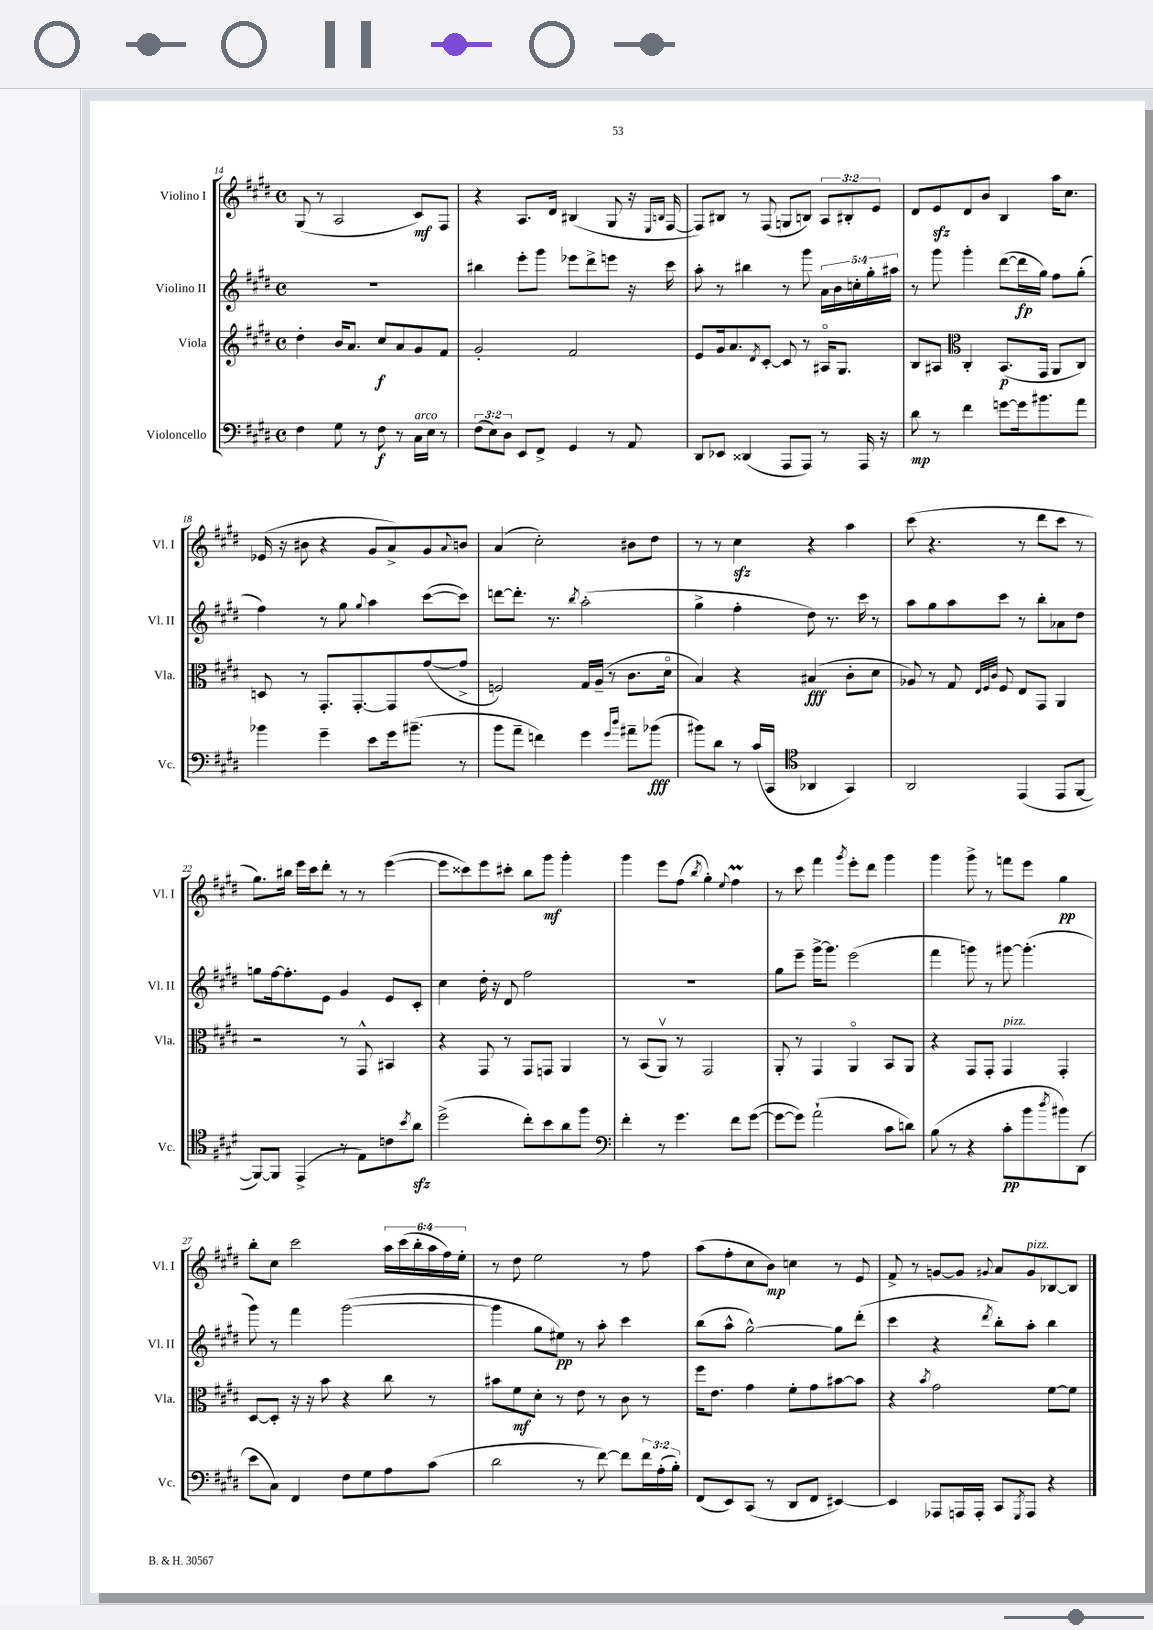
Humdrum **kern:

**kern	**dynam	**kern	**dynam	**kern	**dynam	**kern	**dynam
*part4	*part4	*part3	*part3	*part2	*part2	*part1	*part1
*staff4	*staff4	*staff3	*staff3	*staff2	*staff2	*staff1	*staff1
*I"Violoncello	*	*I"Viola	*	*I"Violino II	*	*I"Violino I	*
*I'Vc.	*	*I'Vla.	*	*I'Vl. II	*	*I'Vl. I	*
*clefF4	*	*clefG2	*	*clefG2	*	*clefG2	*
*k[f#c#g#d#]	*	*k[f#c#g#d#]	*	*k[f#c#g#d#]	*	*k[f#c#g#d#]	*
*M4/4	*	*M4/4	*	*M4/4	*	*M4/4	*
*met(c)	*	*met(c)	*	*met(c)	*	*met(c)	*
=14	=14	=14	=14	=14	=14	=14	=14
4F#\	.	4dd#'\	.	1r	.	(8G#/	.
.	.	.	.	.	.	8r	.
8G#\	.	16b/KL	.	.	.	2A/	.
.	.	8.a/J	.	.	.	.	.
8r	.	.	.	.	.	.	.
8F#\	f	8cc#/L	f	.	.	.	.
8r	.	8a/	.	.	.	.	.
!LO:TX:a:i:t=arco	!	!	!	!	!	!	!
16C#\LL	.	8g#/	.	.	.	8c#/L)	mf
16E\JJ	.	.	.	.	.	.	.
8r	.	8f#/J	.	.	.	8F#/J	.
=15	=15	=15	=15	=15	=15	=15	=15
(12F#\L	.	2g#'/	.	4bb#X\	.	4r	.
12E\)	.	.	.	.	.	.	.
12D#\J	.	.	.	.	.	.	.
8EE/L	.	.	.	8eee'\L	.	8.A/L	.
8FF#^/J	.	.	.	8ggg#\J	.	.	.
.	.	.	.	.	.	16d#/Jk	.
4GG#/	.	2f#/	.	8eee-X\L	.	(4B#X/	.
.	.	.	.	8ddd#^\	.	.	.
8r	.	.	.	8eeen\J	.	8G#/	.
8AA/	.	.	.	16r	.	16r	.
.	.	.	.	.	.	16qqE/LL	.
.	.	.	.	.	.	16qqBn/JJ	.
.	.	.	.	16ccc#\	.	[16F#/	.
=16	=16	=16	=16	=16	=16	=16	=16
8DD#/L	.	8e/L	.	8aa'\	.	8F#/L])	.
8EE-X/J	.	16g#/k	.	8r	.	8B#X/J	.
.	.	8.a/	.	.	.	.	.
(4DD##X/	.	.	.	4bb#X\	.	8r	.
.	.	8qd#/	.	.	.	.	.
.	.	[8c#'/J	.	.	.	(8F#/	.
8AAA/L	.	8c#/]	.	8r	.	8Gn/L	.
8AAA/J)	.	8r	.	8ggg#\	.	8Bn/J)	.
8r	.	16A#X/KL	.	20a\LL	.	12A/L	.
.	.	.	.	20b\	.	.	.
.	.	8.G#/J	.	.	.	.	.
.	.	.	.	.	.	12B#X'/	.
.	.	.	.	20ccn'\	.	.	.
16AAA/	.	.	.	.	.	.	.
.	.	.	.	20gg#'\	.	.	.
.	.	.	.	.	.	12e/J	.
16r	.	.	.	.	.	.	.
.	.	.	.	20aa#X\JJ	.	.	.
=17	=17	=17	=17	=17	=17	=17	=17
8d#\	mp	8B/L	.	8r	.	8d#/L	.
8r	.	8A#X/J	.	8ggg#\	.	8ezz/	.
*	*	*clefC3	*	*	*	*	*
4f#\	.	4C#'/	.	4ggg#'\	.	8d#/	.
.	.	.	.	.	.	8b/J	.
[8gn\L	.	(8.BB/L	p	([8ddd#\L	.	4B/	.
16g\k]	.	.	.	16ddd#\L]	fp	.	.
8.b#X\	.	16GG#/Jk	.	16gg#\JJ)	.	.	.
.	.	8AA/L	.	8ff#\L	.	16aa\KL	.
.	.	.	.	.	.	8.cc#\J	.
8a\J	.	8C#/J)	.	(8gg#'\J	.	.	.
!!LO:LB:g=z
=18	=18	=18	=18	=18	=18	=18	=18
4b-X\	.	8Dn/	.	4ff#\)	.	(16e-X/	.
.	.	.	.	.	.	16r	.
.	.	8r	.	.	.	8b#X\	.
4g#~\	.	8.GG#'/L	.	8r	.	4r	.
.	.	.	.	8gg#\	.	.	.
.	.	[8.GG#'/	.	.	.	.	.
.	.	.	.	8qqgg#/	.	.	.
8e\L	.	.	.	4aa\	.	8g#/L	.
16g#\k	.	8GG#/]	.	.	.	8a^/)	.
(8.b#X~\J	.	.	.	.	.	.	.
.	.	([8g#/	.	([8ccc#\L	.	8g#/	.
.	.	.	.	.	.	8qqa/	.
8r	.	8g#^/J]	.	8ccc#\J])	.	8bn/J	.
=19	=19	=19	=19	=19	=19	=19	=19
8b\L	.	2Fn/)	.	[8dddn\L	.	(4a/	.
8a~\J	.	.	.	8.ddd'\J]	.	.	.
4fn\)	.	.	.	.	.	2cc#'\)	.
.	.	.	.	8.r	.	.	.
.	.	.	.	8qbb/	.	.	.
4g#\	.	16G#/LL	.	(2aa'\	.	.	.
.	.	(16A~/JJ	.	.	.	.	.
.	.	8r	.	.	.	.	.
16qqg#/LL	.	.	.	.	.	.	.
16qqdd#/JJ	.	.	.	.	.	.	.
8a#X~\L	.	8.c#\L	.	.	.	8b#X\L	.
(8b-X\J	fff	.	.	.	.	8dd#\J	.
.	.	16d#\Jk	.	.	.	.	.
=20	=20	=20	=20	=20	=20	=20	=20
8b#X\L)	.	4B/)	.	4gg#^\	.	8r	.
8d#\J	.	.	.	.	.	8r	.
8r	.	4r	.	4ff#'\	.	4cc#zz\	.
(16c#/LL	.	.	.	.	.	.	.
16CC#/JJ	.	.	.	.	.	.	.
*clefC4	*	*	*	*	*	*	*
4AA-X/	.	(4B#X/	fff	8dd#\)	.	4r	.
.	.	.	.	8.r	.	.	.
4GG#/)	.	8c#'\L	.	.	.	4aa\	.
.	.	.	.	16ccc#\	.	.	.
.	.	8d#\J	.	8r	.	.	.
=21	=21	=21	=21	=21	=21	=21	=21
2AA/	.	8A-X/)	.	8aa\L	.	(8ccc#\	.
.	.	8r	.	8gg#\	.	4.r	.
.	.	8G#/	.	8aa\	.	.	.
.	.	32qqE/LLL	.	.	.	.	.
.	.	32qqF#/	.	.	.	.	.
.	.	32qqc#/JJJ	.	.	.	.	.
.	.	8F#/	.	8ccc#\J	.	.	.
(4EE/	.	8E/L	.	8r	.	8r	.
.	.	8GG#/J	.	8bb'\L	.	8ddd#\L	.
8EE/L	.	4AA/	.	8a-X\	.	8ccc#\J	.
[8FF#/J	.	.	.	8dd#\J	.	8r	.
!!LO:LB:g=z
=22	=22	=22	=22	=22	=22	=22	=22
8FF#/L_)	.	2r	.	8ggn\L	.	8.gg#\L)	.
8FF#/J]	.	.	.	[16ff#\k	.	.	.
.	.	.	.	8.ff#'\]	.	16bb#X\Jk	.
(4EE^/	.	.	.	.	.	16eee\LL	.
.	.	.	.	.	.	16ccc#\J	.
.	.	.	.	8e\J	.	8ddd#'\J	.
8r	.	8r	.	4g#/	.	8r	.
8E\L)	.	8GG#^^/	.	.	.	8r	.
8cn\	.	4BB#X/	.	8e/L	.	([4eee\	.
8qb/	.	.	.	.	.	.	.
8azz\J	.	.	.	8c#'/J	.	.	.
=23	=23	=23	=23	=23	=23	=23	=23
(2dd#^\	.	4r	.	4cc#\	.	8eee\L]	.
.	.	.	.	.	.	8ccc##X\)	.
.	.	8GG#/	.	16dd#'\	.	8eee\	.
.	.	.	.	16r	.	.	.
.	.	8r	.	8d#/	.	8ccc#X'\J	.
8cc#'\L)	.	8GG#/L	.	2ff#\	.	8bb\L	.
8b\	.	8GGn/J	.	.	.	8ggg#\J	mf
8a\	.	4AA/	.	.	.	4ggg#'\	.
8ff#\J	.	.	.	.	.	.	.
=24	=24	=24	=24	=24	=24	=24	=24
*clefF4	*	*	*	*	*	*	*
4f#'\	.	8r	.	1r	.	4ggg#\	.
.	.	(8BB/L	.	.	.	.	.
8r	.	8AAv/J)	.	.	.	8eee\L	.
4.g#\	.	8r	.	.	.	(8ff#\J	.
.	.	.	.	.	.	8qbb/	.
.	.	2GG#/	.	.	.	4gg#'\)	.
.	.	.	.	.	.	8qqee/	.
8f#\L	.	.	.	.	.	4ff#M\	.
([8g#\J	.	.	.	.	.	.	.
=25	=25	=25	=25	=25	=25	=25	=25
8g#\L_	.	8AA'/	.	8gg#\L	.	8r	.
8g#\J])	.	8r	.	8eee~\J	.	8ccc#\	.
(2a`\	.	4GG#/	.	[16ggg#^\KL	.	4fff#\	.
.	.	.	.	8.ggg#\J]	.	.	.
.	.	.	.	.	.	8qggg#/	.
.	.	4AA/	.	(2eee\	.	8eee'\L	.
.	.	.	.	.	.	8ddd#\J	.
8c#\L	.	8BB/L	.	.	.	4ggg#\	.
8dn\J)	.	8AA/J	.	.	.	.	.
=26	=26	=26	=26	=26	=26	=26	=26
(8B\	.	4r	.	4fff#\	.	4ggg#\	.
8r	.	.	.	.	.	.	.
4r	.	8GG#/L	.	8gggn\)	.	8ggg#^\	.
.	.	8GG#'/J	.	8r	.	8r	.
!	!	!LO:TX:a:i:t=pizz.	!	!	!	!	!
8c#'\L	pp	4GG#/	.	[8ggg#X\	.	8fffn\L	.
8b\	.	.	.	(4.ggg#'\]	.	8eee\J	.
8qdd#/	.	.	.	.	.	.	.
8b#X\)	.	4GG#'/	.	.	.	4gg#\	pp
(8DD#\J	.	.	.	.	.	.	.
!!LO:LB:g=z
=27	=27	=27	=27	=27	=27	=27	=27
8e\L	.	[8D#/L	.	8ggg#\)	.	8bb'\L	.
8C#\J)	.	8D#'/J]	.	8r	.	8cc#\J	.
4FF#/	.	16r	.	4fff#\	.	2ccc#\	.
.	.	16r	.	.	.	.	.
.	.	8b\	.	.	.	.	.
8F#\L	.	4r	.	([2ggg#\	.	.	.
8G#\	.	.	.	.	.	.	.
8A\	.	8cc#\	.	.	.	24aa\LL	.
.	.	.	.	.	.	(24ccc#\	.
.	.	.	.	.	.	24bb'\	.
(8c#\J	.	8r	.	.	.	24aa\	.
.	.	.	.	.	.	24ff#\)	.
.	.	.	.	.	.	24ee'\JJ	.
=28	=28	=28	=28	=28	=28	=28	=28
2d#\	.	8b#X\L	.	4ggg#\]	.	8r	.
.	.	8f#\	mf	.	.	8dd#\	.
.	.	8d#'\J	.	8gg#\L	.	2ee\	.
.	.	8r	.	8ee#X\J)	pp	.	.
8r	.	8e\	.	8r	.	.	.
[8f#\)	.	8r	.	8aa'\	.	.	.
8f#\L]	.	8c#\	.	4ccc#\	.	8r	.
24f#\L	.	8r	.	.	.	8ff#\	.
(24A'\	.	.	.	.	.	.	.
24B'\JJ)	.	.	.	.	.	.	.
=29	=29	=29	=29	=29	=29	=29	=29
(8FF#/L	.	16ff#\KL	.	(8bb\L	.	(8aa\L	.
.	.	8.e\J	.	.	.	.	.
8EE/)	.	.	.	8aa^^\J	.	8ff#'\	.
(8CC#/J	.	4g#\	.	[2gg#^^\)	.	8cc#\	.
8r	.	.	.	.	.	8b\J)	mp
8DD#/L	.	8f#'\L	.	.	.	4ccn\	.
8FF#/J	.	8g#\	.	.	.	.	.
[4EE#X/)	.	[8b#X\	.	8gg#\L]	.	8r	.
.	.	8b#\J]	.	(8ddd#'\J	.	8e/	.
=30	=30	=30	=30	=30	=30	=30	=30
4EE#/]	.	4r	.	4ccc#\	.	8f#^/	.
.	.	.	.	.	.	8r	.
.	.	8qb/	.	.	.	.	.
8AAA-X/L	.	2g#\	.	4r	.	[8gn/L	.
16AAAn/L	.	.	.	.	.	8g/J]	.
16AAA'/JJ	.	.	.	.	.	.	.
.	.	.	.	8qddd#/	.	8qqg#X/	.
8CC#/L	.	.	.	8bb'\L)	.	8a/L	.
8qGGG#/	.	.	.	.	.	.	.
!	!	!	!	!	!	!LO:TX:a:i:t=pizz.	!
8AAA/J	.	.	.	8aa'\J	.	8g#/	.
4r	.	[8f#\L	.	4bb\	.	[8B-X/	.
.	.	8f#\J]	.	.	.	8B-/J]	.
==	==	==	==	==	==	==	==
*-	*-	*-	*-	*-	*-	*-	*-
